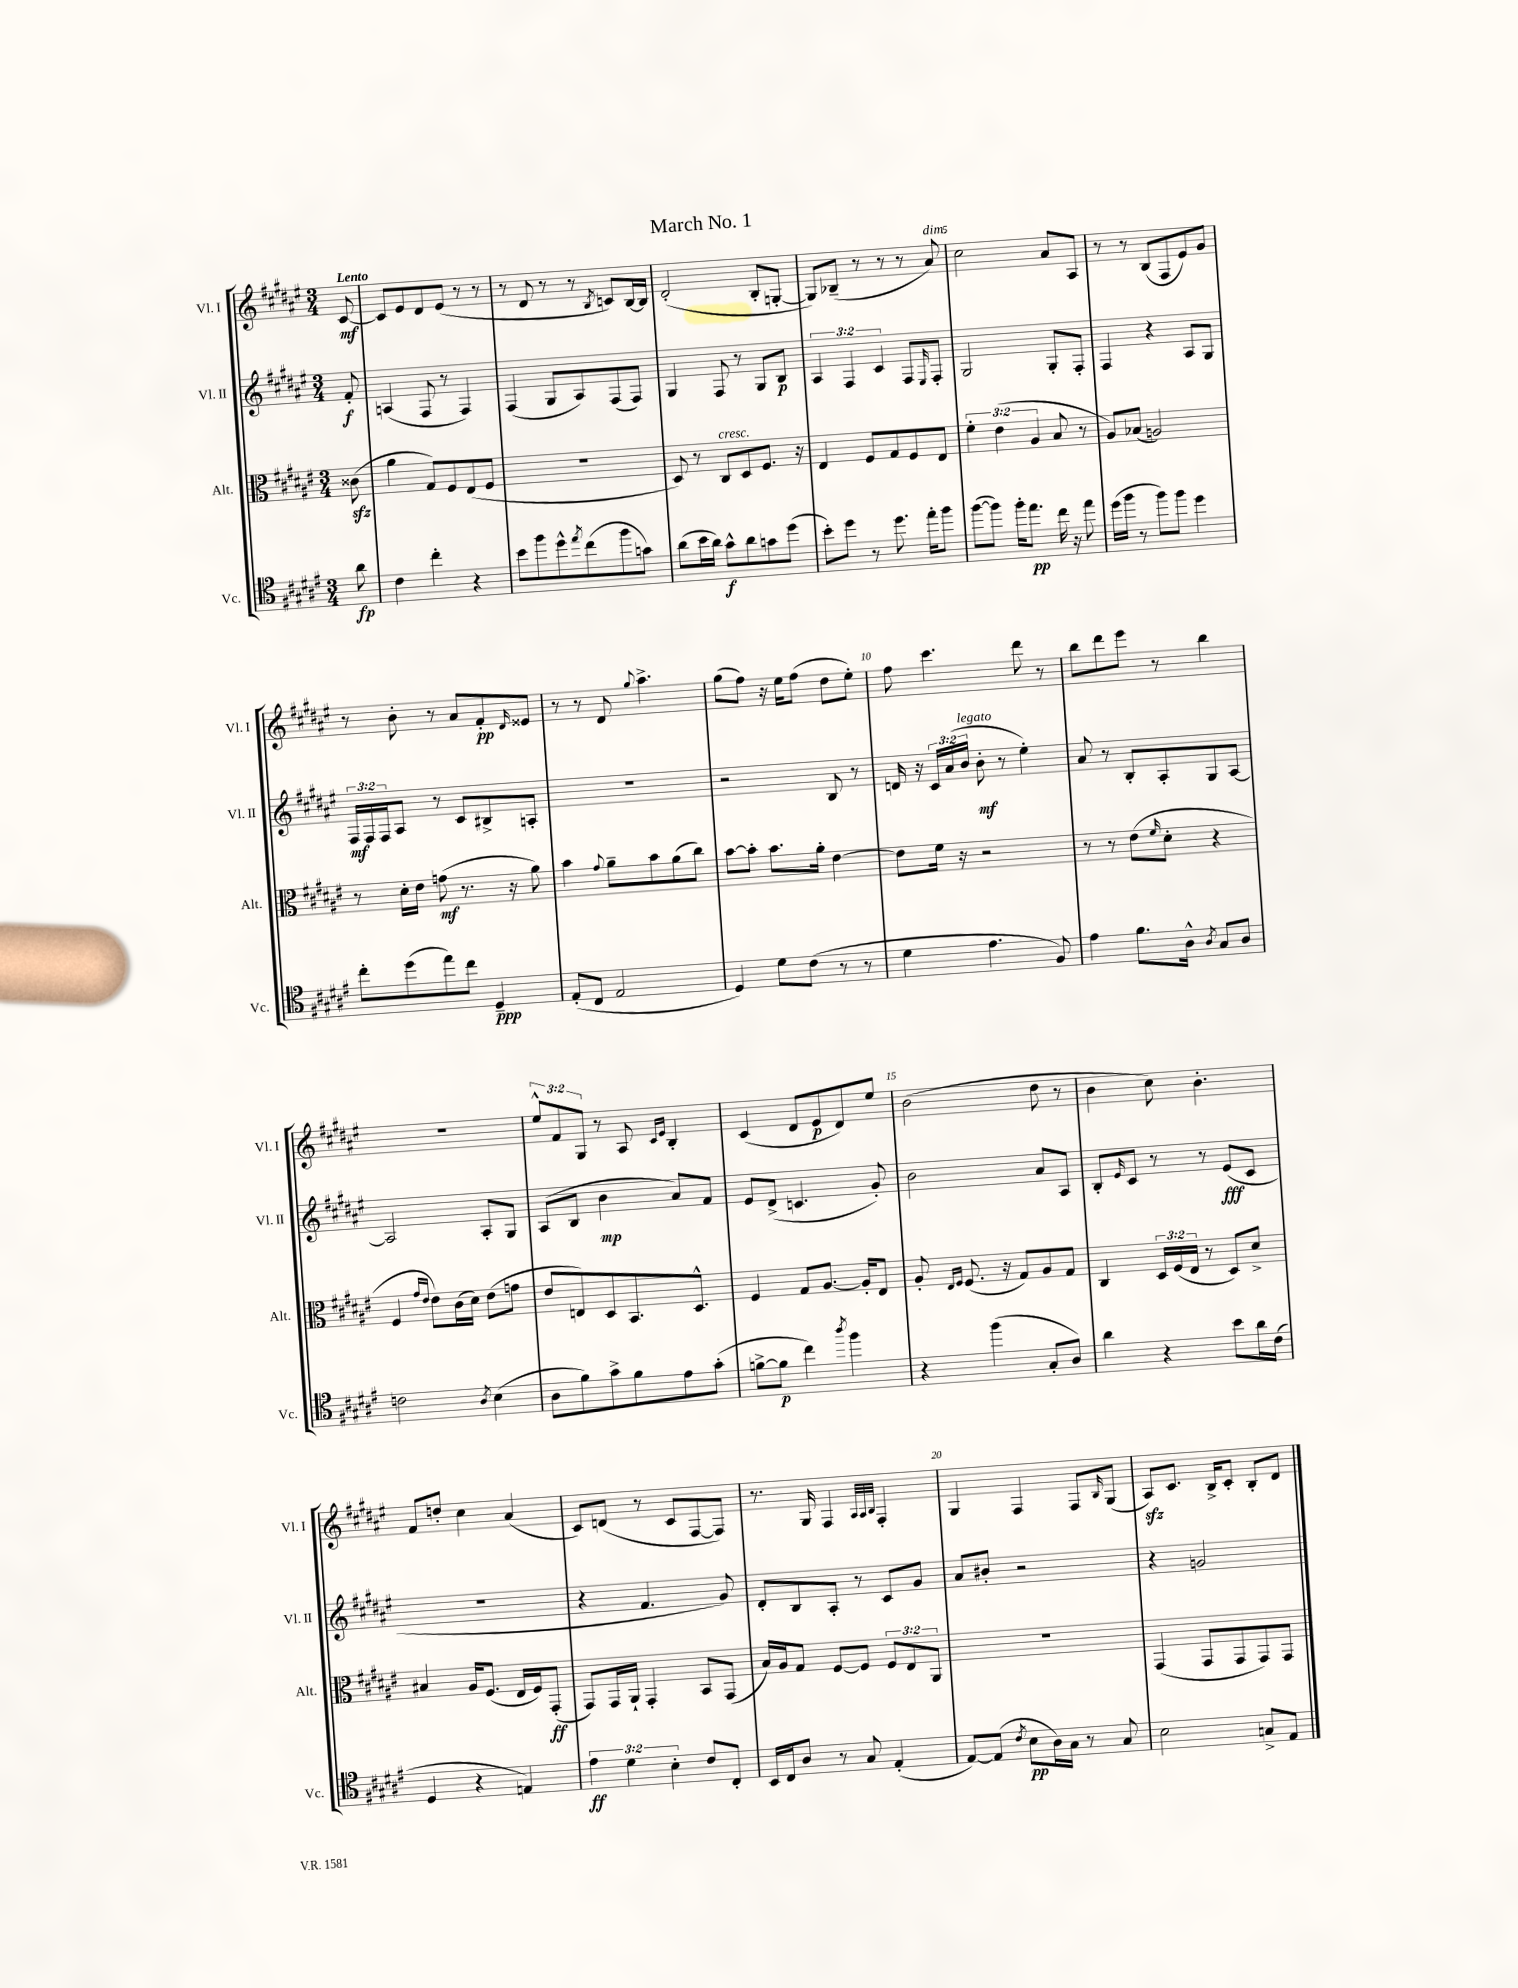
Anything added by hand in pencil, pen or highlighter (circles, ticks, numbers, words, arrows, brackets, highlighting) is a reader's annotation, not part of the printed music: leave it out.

**kern	**dynam	**kern	**dynam	**kern	**dynam	**kern	**dynam
*part4	*part4	*part3	*part3	*part2	*part2	*part1	*part1
*staff4	*staff4	*staff3	*staff3	*staff2	*staff2	*staff1	*staff1
*I"Vc.	*	*I"Alt.	*	*I"Vl. II	*	*I"Vl. I	*
*I'Vc.	*	*I'Alt.	*	*I'Vl. II	*	*I'Vl. I	*
*clefC4	*	*clefC3	*	*clefG2	*	*clefG2	*
*k[f#c#g#d#a#e#]	*	*k[f#c#g#d#a#e#]	*	*k[f#c#g#d#a#e#]	*	*k[f#c#g#d#a#e#]	*
*M3/4	*	*M3/4	*	*M3/4	*	*M3/4	*
=	=	=	=	=	=	=	=
!	!	!	!	!	!	!LO:TX:a:B:t=Lento	!
8a#\	fp	(8c##Xzz\	.	8f#'/	f	[8c#/	mf
=1	=1	=1	=1	=1	=1	=1	=1
4c#\	.	4a#\	.	(4An/	.	8c#/L]	.
.	.	.	.	.	.	8e#/	.
4cc#'\	.	8G#/L)	.	8F#/	.	8d#/	.
.	.	8F#/	.	8r	.	(8e#/J	.
4r	.	(8E#/	.	4F#/)	.	8r	.
.	.	8F#/J	.	.	.	8r	.
=2	=2	=2	=2	=2	=2	=2	=2
8b\L	.	2.r	.	(4F#/	.	8r	.
8ff#\	.	.	.	.	.	8d#/	.
8dd#^^\	.	.	.	8G#/L	.	8r	.
8qee#/	.	.	.	.	.	.	.
(8cc#\	.	.	.	8A#/)	.	8r	.
.	.	.	.	.	.	8qB/	.
8ff#\	.	.	.	(8F#/	.	8cn/L)	.
8gn\J)	.	.	.	8F#/J)	.	[16B/L	.
.	.	.	.	.	.	16B/JJ]	.
=3	=3	=3	=3	=3	=3	=3	=3
(8a#\L	.	8D#/)	.	4G#/	.	(2d#'/	.
16b\L	.	8r	.	.	.	.	.
16a#\JJ)	.	.	.	.	.	.	.
!	!	!LO:TX:a:i:t=cresc.	!	!	!	!	!
8g#^^\L	f	8C#/L	.	8F#/	.	.	.
8a#\	.	8D#/	.	8r	.	.	.
8gn\	.	8.F#/J	.	8G#/L	.	8B'/L	.
(8dd#\J	.	.	.	8B/J	p	[8Gn'/J	.
.	.	16r	.	.	.	.	.
=4	=4	=4	=4	=4	=4	=4	=4
8b'\L)	.	4E#/	.	6A#/	.	8G/L])	.
8dd#\J	.	.	.	.	.	(8B-X~/J	.
.	.	.	.	6F#/	.	.	.
8r	.	8F#/L	.	.	.	8r	.
.	.	.	.	6c#/	.	.	.
8.dd#\	.	8G#/	.	.	.	8r	.
.	.	8F#/	.	8F#/L	.	8r	.
16ee#'\KL	.	.	.	.	.	.	.
.	.	.	.	16qqE#/	.	.	.
!	!	!	!	!	!	!LO:TX:a:i:t=dim.	!
8ff#\J	.	8E#/J	.	8F#'/J	.	8a#/)	.
=5	=5	=5	=5	=5	=5	=5	=5
([8ff#\L	.	6f#'\	.	2G#/	.	2cc#\	.
8ff#\J])	.	.	.	.	.	.	.
.	.	(6e#\	.	.	.	.	.
16ff#'\KL	.	.	.	.	.	.	.
8.ee#\J	pp	.	.	.	.	.	.
.	.	6A#/	.	.	.	.	.
16cc#\	.	8B/	.	8G#'/L	.	8a#/L	.
16r	.	.	.	.	.	.	.
8ee#\	.	8r	.	8F#'/J	.	8A#/J	.
=6	=6	=6	=6	=6	=6	=6	=6
(16dd#\LL	.	8A#/L)	.	4F#/	.	8r	.
16ff#\JJ	.	.	.	.	.	.	.
8r	.	(8B-X/J	.	.	.	8r	.
8ff#\L)	.	2An/)	.	4r	.	(8B/L	.
8ff#\J	.	.	.	.	.	8F#/	.
4dd#\	.	.	.	8A#/L	.	8e#/)	.
.	.	.	.	8G#/J	.	8g#/J	.
!!LO:LB:g=z
=7	=7	=7	=7	=7	=7	=7	=7
8cc#'\L	.	8r	.	24F#/LL	mf	8r	.
.	.	.	.	24F#/	.	.	.
.	.	.	.	24F#/J	.	.	.
(8dd#\	.	16d#'\LL	.	8A#/J	.	8b'\	.
.	.	16e#\JJ	.	.	.	.	.
8ee#\)	.	(8gn\	mf	8r	.	8r	.
8cc#\J	.	8.r	.	8c#/L	.	8a#/L	.
4D#~/	ppp	.	.	8B#X^/	.	8f#'/	pp
.	.	16r	.	.	.	.	.
.	.	.	.	.	.	16qqd#/	.
.	.	8a#\)	.	8An'/J	.	8e##X/J	.
=8	=8	=8	=8	=8	=8	=8	=8
(8E#'/L	.	4b\	.	2.r	.	8r	.
8C#/J	.	.	.	.	.	8r	.
.	.	8qqg#/	.	.	.	.	.
2E#/	.	8a#~\L	.	.	.	8d#/	.
.	.	.	.	.	.	8qqgg#/	.
.	.	8b\	.	.	.	4.aa#^\	.
.	.	(8a#\	.	.	.	.	.
.	.	8cc#\J)	.	.	.	.	.
=9	=9	=9	=9	=9	=9	=9	=9
4D#/)	.	[8b\L	.	2r	.	(8gg#\L	.
.	.	8b'\J]	.	.	.	8ff#\J)	.
8d#\L	.	8.b\L	.	.	.	16r	.
.	.	.	.	.	.	16ee#\KL	.
(8c#\J	.	.	.	.	.	(8ff#\J	.
.	.	16a#'\Jk	.	.	.	.	.
8r	.	[4e#\	.	8B/	.	8dd#\L	.
8r	.	.	.	8r	.	8ee#'\J)	.
=10	=10	=10	=10	=10	=10	=10	=10
4d#\	.	8e#\L]	.	16dn/	.	8ff#\	.
.	.	.	.	16r	.	.	.
.	.	16f#\Jk	.	24c#/LL	.	4.ccc#\	.
.	.	.	.	(24a#/	.	.	.
.	.	16r	.	.	.	.	.
!	!	!	!	!LO:TX:a:i:t=legato	!	!	!
.	.	.	.	24b/JJ	.	.	.
4.e#\	.	2r	.	8b'\	mf	.	.
.	.	.	.	8r	.	.	.
.	.	.	.	4ee#'\)	.	8ddd#\	.
8F#/)	.	.	.	.	.	8r	.
=11	=11	=11	=11	=11	=11	=11	=11
4e#\	.	8r	.	8a#/	.	8bb\L	.
.	.	8r	.	8r	.	8ddd#\	.
8.f#\L	.	(8e#\L	.	8B'/L	.	8eee#\J	.
.	.	16qqf#/	.	.	.	.	.
.	.	8d#'\J	.	8A#'/	.	8r	.
16A#^^\Jk	.	.	.	.	.	.	.
8qA#/	.	.	.	.	.	.	.
8G#/L	.	4r	.	8G#/	.	4bb\	.
8A#/J	.	.	.	[8A#/J	.	.	.
!!LO:LB:g=z
=12	=12	=12	=12	=12	=12	=12	=12
2cn\	.	4F#/	.	2A#/]	.	2.r	.
.	.	16qqg#/LL	.	.	.	.	.
.	.	16qqe#/JJ	.	.	.	.	.
.	.	8e#\L)	.	.	.	.	.
.	.	(16c#\L	.	.	.	.	.
.	.	16d#\JJ)	.	.	.	.	.
8qA#/	.	.	.	.	.	.	.
(4B\	.	(8e#\L	.	8A#'/L	.	.	.
.	.	8gn\J	.	8G#/J	.	.	.
=13	=13	=13	=13	=13	=13	=13	=13
8A#\L	.	8e#/L	.	(8A#/L	.	12ee#^^/L	.
.	.	.	.	.	.	12f#/	.
8f#\)	.	8En/)	.	8B/J	.	.	.
.	.	.	.	.	.	12G#/J	.
8g#^\	.	8D#/	.	4b\	mp	8r	.
8f#\	.	8.BB/	.	.	.	8A#/	.
.	.	.	.	.	.	16qqc#/LL	.
.	.	.	.	.	.	16qqe#/JJ	.
8e#\	.	.	.	8a#/L)	.	4B'/	.
.	.	8.D#^^/J	.	.	.	.	.
(8g#'\J	.	.	.	8f#/J	.	.	.
=14	=14	=14	=14	=14	=14	=14	=14
[8fn^\L	.	4F#/	.	8e#/L	.	(4c#/	.
8f\J]	p	.	.	(8d#^/J	.	.	.
4cc#\)	.	8G#/L	.	4.cn/	.	8d#/L	.
.	.	[8.A#/J	.	.	.	8e#/	p
8qaa#/	.	.	.	.	.	.	.
4ff#\	.	.	.	.	.	8d#/)	.
.	.	16A#'/KL]	.	.	.	.	.
.	.	8E#/J	.	8g#'/)	.	8ee#/J	.
=15	=15	=15	=15	=15	=15	=15	=15
4r	.	8A#'/	.	2b\	.	(2b\	.
.	.	16qqE#/LL	.	.	.	.	.
.	.	16qqF#/JJ	.	.	.	.	.
.	.	(8.F#/	.	.	.	.	.
(4ff#\	.	.	.	.	.	.	.
.	.	16r	.	.	.	.	.
.	.	8G#/L)	.	.	.	.	.
8G#'/L	.	8A#/	.	8a#/L	.	8dd#\	.
8A#/J)	.	8G#/J	.	8A#/J	.	8r	.
=16	=16	=16	=16	=16	=16	=16	=16
4a#\	.	4C#/	.	8B'/L	.	4b\	.
.	.	.	.	16qqe#/	.	.	.
.	.	.	.	8c#/J	.	.	.
4r	.	24D#/LL	.	8r	.	8cc#\)	.
.	.	(24F#/	.	.	.	.	.
.	.	24E#/JJ	.	.	.	.	.
.	.	8r	.	8r	.	4.b'\	.
8b\L	.	8D#/L)	.	(8e#/L	fff	.	.
16a#\L	.	8d#^/J	.	8c#/J	.	.	.
(16c#\JJ	.	.	.	.	.	.	.
!!LO:LB:g=z
=17	=17	=17	=17	=17	=17	=17	=17
4D#/	.	4B#X/	.	2.r	.	8f#/L	.
.	.	.	.	.	.	8ddn'/J	.
4r	.	16A#/KL	.	.	.	4cc#\	.
.	.	(8.F#/J	.	.	.	.	.
4En/)	.	16E#/LL	.	.	.	(4a#/	.
.	.	16F#/J)	.	.	.	.	.
.	.	(8GG#'/J	ff	.	.	.	.
=18	=18	=18	=18	=18	=18	=18	=18
6e#\	ff	8GG#/L)	.	4r	.	8c#/L)	.
.	.	16GG#/L	.	.	.	(8dn/J	.
6d#\	.	.	.	.	.	.	.
.	.	16AA#`/JJ	.	.	.	.	.
.	.	4GG#'/	.	4.f#/	.	8r	.
6B'\	.	.	.	.	.	.	.
.	.	.	.	.	.	8c#/L	.
8c#/L	.	8BB/L	.	.	.	[8F#/	.
8C#'/J	.	(8GG#/J	.	8g#/)	.	8F#/J])	.
=19	=19	=19	=19	=19	=19	=19	=19
16BB/LL	.	16B/LL)	.	8d#'/L	.	8.r	.
16C#/J	.	16A#/J	.	.	.	.	.
8A#/J	.	8G#/J	.	8B/	.	.	.
.	.	.	.	.	.	16G#/	.
8r	.	[8F#/L	.	8A#'/J	.	4F#/	.
8G#/	.	8F#/J]	.	8r	.	.	.
.	.	.	.	.	.	32qqA#/LLL	.
.	.	.	.	.	.	32qqA#/	.
.	.	.	.	.	.	32qqB/JJJ	.
(4E#'/	.	12F#/L	.	8c#/L	.	4F#'/	.
.	.	12E#/	.	.	.	.	.
.	.	.	.	8g#/J	.	.	.
.	.	12AA#/J	.	.	.	.	.
=20	=20	=20	=20	=20	=20	=20	=20
[8E#/L)	.	2.r	.	8a#/L	.	4G#/	.
(8E#/J]	.	.	.	8b#X'/J	.	.	.
8qc#/	.	.	.	.	.	.	.
8B\L	pp	.	.	2r	.	4F#/	.
16A#\L)	.	.	.	.	.	.	.
16G#\JJ	.	.	.	.	.	.	.
8r	.	.	.	.	.	8F#/L	.
.	.	.	.	.	.	16qqB/	.
8G#/	.	.	.	.	.	(8G#/J	.
=21	=21	=21	=21	=21	=21	=21	=21
2B\	.	(4GG#/	.	4r	.	8A#zz/L)	.
.	.	.	.	.	.	8.c#/J	.
.	.	8GG#/L	.	2gn/	.	.	.
.	.	.	.	.	.	16B^/KL	.
.	.	8GG#/	.	.	.	8c#'/J	.
8Gn^/L	.	8GG#/)	.	.	.	8B'/L	.
8E#/J	.	8GG#/J	.	.	.	8d#/J	.
==	==	==	==	==	==	==	==
*-	*-	*-	*-	*-	*-	*-	*-
